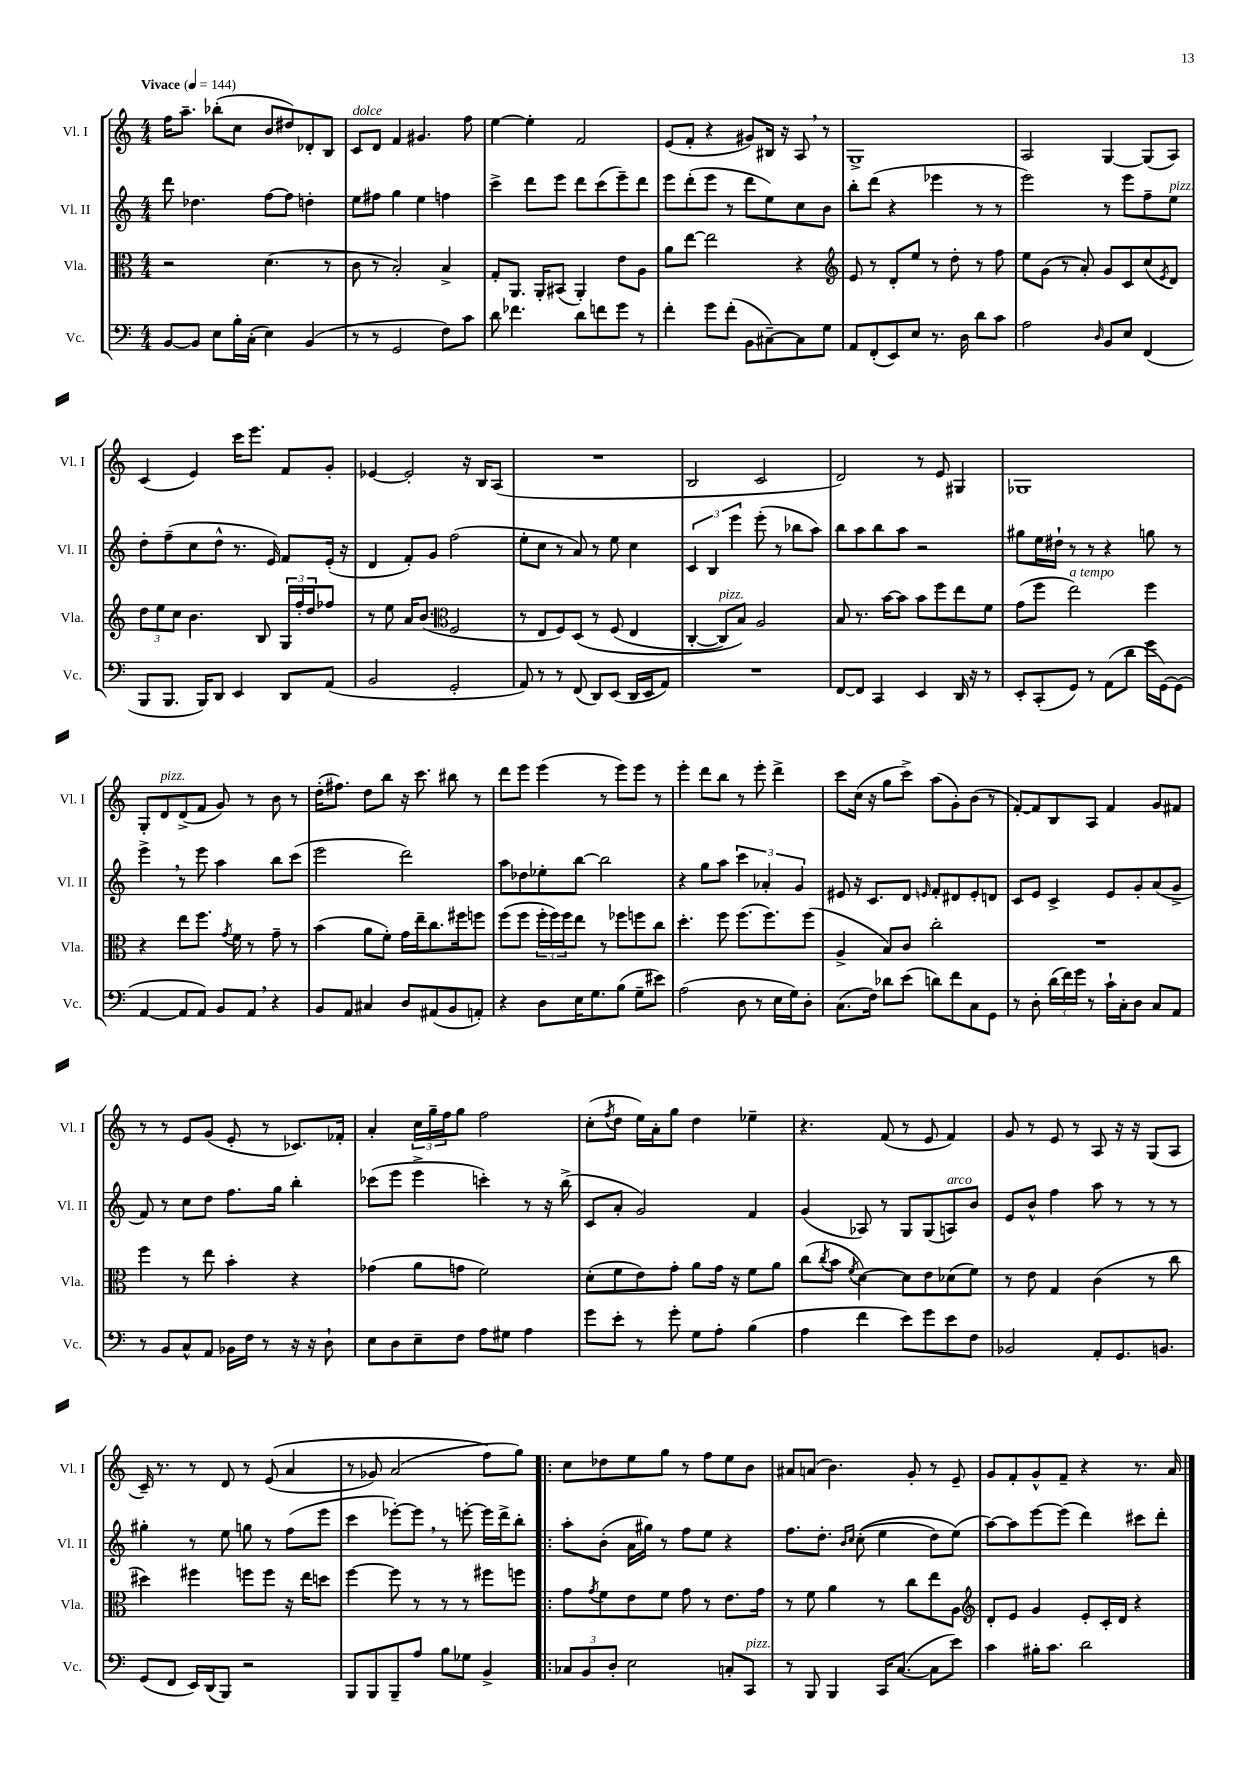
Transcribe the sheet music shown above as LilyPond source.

<<
\new StaffGroup <<
\new Staff = "s0" \with { instrumentName = "Vl. I" shortInstrumentName = "Vl. I" } {
    \clef treble \key c \major \numericTimeSignature \time 4/4 \tempo "Vivace" 4 = 144
    f''16 a''8.-- bes''8-.( c''8 b'8 dis''8) des'8-. b8 |
    c'8^\markup { \italic "dolce" } d'8 f'4 gis'4. f''8 |
    e''4~ e''4-. f'2 |
    e'8( f'8-. r4 gis'8) bis16 r16 a8 \breathe r8 |
    g1-> |
    a2 g4~ g8( a8) |
    c'4( e'4) c'''16 e'''8. f'8 g'8-. |
    ees'4~ ees'2-. r16 b16 a8( |
    R1 |
    b2 c'2 |
    d'2) r8 e'8 gis4 |
    ges1 |
    g8-. d'8^\markup { \italic "pizz." } d'8->( f'8 g'8) r8 b'8 r8 |
    d''16-.( fis''8.) d''8 b''8 r16 c'''8. bis''8 r8 |
    d'''8 e'''8 e'''4( r8 e'''8) e'''8 r8 |
    e'''4-. d'''8 b''8 r8 e'''8-. d'''4-> |
    c'''8 c''16( r16 g''8 c'''8->) a''8( g'8-.) b'8( r8 |
    f'8~-.) f'8 b8 a8 f'4 g'8 fis'8 |
    r8 r8 e'8 g'8( e'8-. r8 ces'8.) fes'16-. |
    a'4-. \tuplet 3/2 { c''16 g''16-- f''16 } g''8 f''2 |
    c''8-.( \acciaccatura { f''8 } d''8 e''16) a'16-. g''8 d''4 ees''4-- |
    r4. f'8( r8 e'8 f'4) |
    g'8 r8 e'8 r8 a8 r16 r16 g8( a8 |
    c'16--) r8. r8 d'8 r8 e'8(\( a'4 |
    r8 ges'8) a'2( f''8\) g''8) |
    \bar ".|:" c''8 des''8 e''8 g''8 r8 f''8 e''8 b'8 |
    ais'8 a'8( b'4.) g'8-. r8 e'8-- |
    g'8 f'8-. g'8-^ f'8-- r4 r8. a'16 \bar "|." |
}
\new Staff = "s1" \with { instrumentName = "Vl. II" shortInstrumentName = "Vl. II" } {
    \clef treble \key c \major \numericTimeSignature \time 4/4
    d'''8 des''4. f''8~ f''8 d''4-. |
    e''8 fis''8 g''4 e''4 f''4 |
    c'''4-> d'''8 e'''8 d'''8 c'''8( e'''8--) d'''8 |
    e'''8 d'''8-.( e'''8 r8 d'''8 e''8) c''8 b'8 |
    b''8-. d'''8( r4 ees'''4 r8 r8 |
    e'''2) r8 e'''8 f''8-- e''8^\markup { \italic "pizz." } |
    d''8-. f''8--( c''8 d''8-^ r8. e'16) f'8 e'16-.( r16 |
    d'4 f'8-.) g'8 f''2( |
    e''8-. c''8 r8 a'8) r8 e''8 c''4 |
    \tuplet 3/2 { c'4 b4 e'''4 } e'''8-.( r8 bes''8 a''8) |
    b''8 a''8 b''8 a''8 r2 |
    gis''8 e''16 dis''16-! r8 r8 r4 g''8 r8 |
    e'''4-> \breathe r8 e'''8 a''4 b''8 c'''8( |
    e'''2 d'''2) |
    a''8 des''8 ees''8-. b''8~ b''2 |
    r4 g''8 a''8 \tuplet 3/2 { c'''4 aes'4-. g'4 } |
    eis'8 r16 c'8. d'8 \grace { e'16 } f'8-. dis'8 e'8-. d'8 |
    c'8 e'8 c'4-> e'8 g'8-. a'8( g'8-> |
    f'8) r8 c''8 d''8 f''8. g''16 b''4-. |
    ces'''8( e'''8 e'''4-> c'''4-.) r8 r16 b''16->( |
    c'8 a'8-. g'2) f'4 |
    g'4( aes8) r8 g8 g8( a8^\markup { \italic "arco" }) b'8 |
    e'8 b'8-^ f''4 a''8 r8 r8 r8 |
    gis''4-. r8 e''8 g''8 r8 f''8( e'''8 |
    c'''4 ees'''8~-.) ees'''8 \breathe r8 e'''8~-. e'''16 d'''16-> b''8-. |
    \bar ".|:" a''8-. b'8-.( a'16 gis''16) r8 f''8 e''8 r4 |
    f''8. d''8.-. \grace { b'16 c''16 } c''8-.(\( e''4 d''8) e''8(\) |
    a''8~) a''8 e'''8~ e'''8( d'''4) cis'''8 d'''8-. \bar "|." |
}
\new Staff = "s2" \with { instrumentName = "Vla." shortInstrumentName = "Vla." } {
    \clef alto \key c \major \numericTimeSignature \time 4/4
    r2 d'4.( r8 |
    c'8 r8 b2-.) b4-> |
    g8-. a,8. a,16-. bis,8( a,4-.) e'8 a8 |
    a'8 e''8~ e''2 r4 |
    \clef treble e'8 r8 d'8-. e''8 r8 d''8-. r8 f''8 |
    e''8 g'8( r8 a'8-.) g'8 c'8 c''8( \acciaccatura { e'8 } d'8) |
    \tuplet 3/2 { d''8 e''8 c''8 } b'4. b8 \tuplet 3/2 { g16 f''16-. d''16 } fes''8 |
    r8 e''8 a'16 b'8.( \clef alto f2 |
    r8 e8 f8) d8\( r8 f8( e4 |
    c4~-. c8^\markup { \italic "pizz." }) b8\) a2 |
    b8 r8. b'16~ b'8 b'8 f''8 e''8 f'8 |
    g'8( f''8 e''2^\markup { \italic "a tempo" }) f''4 |
    r4 e''8 f''8. \acciaccatura { g'8 } f'16 r8 g'8-- r8 |
    b'4( a'8 f'8-.) g'16 e''16-- c''8. fis''16 f''8 |
    f''8( f''8 \tuplet 3/2 { f''16-. f''16) f''16 } e''8 r8 fes''8 f''8 c''8 |
    d''4.-. f''8 f''8.( f''8.) f''8( |
    a4-> b8) c'8 c''2-. |
    R1 |
    f''4 r8 e''8 b'4-. r4 |
    ges'4( a'8 g'8 f'2) |
    d'8-.( f'8 e'8) g'8-. a'8 g'16 r16 f'8 a'8 |
    c''8( \acciaccatura { c''8 } b'8 \acciaccatura { f'8 } d'4~) d'8 e'8 des'8( f'8) |
    r8 e'8 g4 c'4( r8 c''8 |
    dis''4) fis''4 f''8 f''8 r16 e''16 d''8 |
    f''4~ f''8 r8 r8 r8 fis''8 f''8 |
    \bar ".|:" g'8 \acciaccatura { g'8 } f'8 e'8 f'8 g'8 r8 e'8. g'16 |
    r8 f'8 a'4 r8 c''8 e''8 a8 |
    \clef treble d'8-. e'8 g'4 e'8-. c'16-. d'16 r4 \bar "|." |
}
\new Staff = "s3" \with { instrumentName = "Vc." shortInstrumentName = "Vc." } {
    \clef bass \key c \major \numericTimeSignature \time 4/4
    b,8~ b,8 e8 b16-. c16-.( e4) b,4( |
    r8 r8 g,2 f8) c'8 |
    d'8 fes'4. d'8 f'8 g'8 r8 |
    f'4-. g'8 f'8-.( b,8 cis8~--) cis8 g8 |
    a,8 f,8-.( e,8) e8 r8. d16 d'8 c'8 |
    a2 \grace { d16 } b,8 e8 f,4( |
    b,,8 b,,8. b,,16) d,8 e,4 d,8 a,8( |
    b,2 g,2-. |
    a,8) r8 r8 f,8( d,8) e,8( d,16 e,16 a,8) |
    R1 |
    f,8~ f,8 c,4 e,4 d,16 r16 r8 |
    e,8-. c,8-.( g,8) r8 a,8( d'8 g'16 g,16~) g,8( |
    a,4~ a,8 a,8) b,8 a,8 \breathe r4 |
    b,8 a,8 cis4 d8 ais,8( b,8 a,8-.) |
    r4 d8 e16 g8. b8( g8-- eis'8) |
    a2( d8 r8 e16 g16) d8-. |
    c8.( f16) des'8 e'8( d'8) f'8 c8 g,8 |
    r8 d8-. \tuplet 3/2 { d'16( f'16) g'16 } r8 c'16-! c16-. d8 c8 a,8 |
    r8 b,8 c8-^ a,8 bes,16 f16 r8 r16 r16 d8-! |
    e8 d8 e8-- f8 a8 gis8 a4 |
    g'8 e'8-. r8 g'8-. g8 a8-. b4( |
    a4 f'4 e'8) g'8 e'8 f8 |
    bes,2 a,8-. g,8. b,8. |
    g,8( f,8 e,16) d,16( b,,8) r2 |
    b,,8 b,,8 b,,8-- a8 b8 ges8 b,4-> |
    \bar ".|:" \tuplet 3/2 { ces8 b,8 d8-. } e2 c8-. c,8^\markup { \italic "pizz." } |
    r8 b,,8 b,,4 c,16 c8.~( c8 e'8) |
    c'4 bis16-. c'8. d'2 \bar "|." |
}
>>
>>
\layout { \context { \Score \remove "Bar_number_engraver" } }
